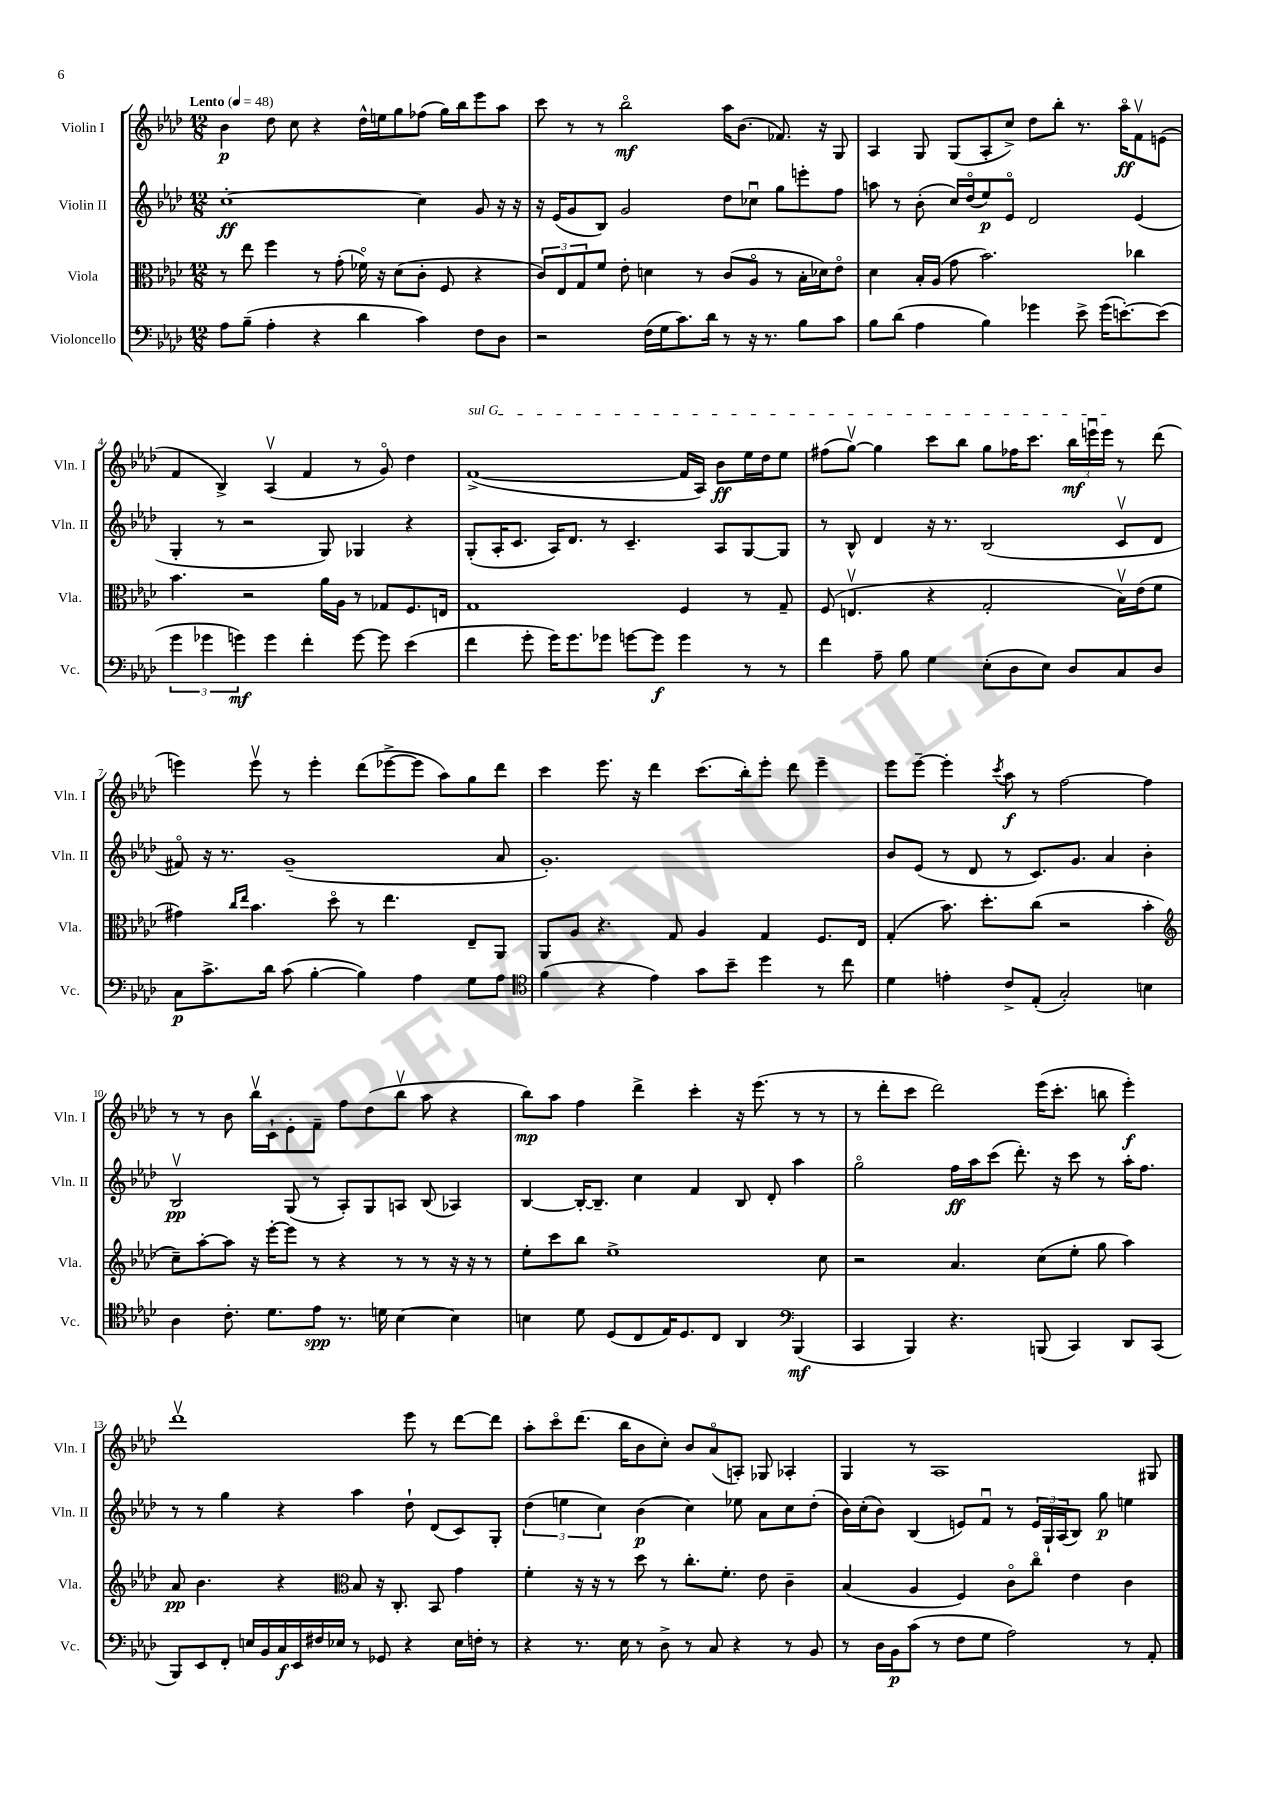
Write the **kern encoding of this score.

**kern	**dynam	**kern	**dynam	**kern	**dynam	**kern	**dynam
*part4	*part4	*part3	*part3	*part2	*part2	*part1	*part1
*staff4	*staff4	*staff3	*staff3	*staff2	*staff2	*staff1	*staff1
*I"Violoncello	*	*I"Viola	*	*I"Violin II	*	*I"Violin I	*
*I'Vc.	*	*I'Vla.	*	*I'Vln. II	*	*I'Vln. I	*
*clefF4	*	*clefC3	*	*clefG2	*	*clefG2	*
*k[b-e-a-d-]	*	*k[b-e-a-d-]	*	*k[b-e-a-d-]	*	*k[b-e-a-d-]	*
*M12/8	*	*M12/8	*	*M12/8	*	*M12/8	*
*MM48	*	*MM48	*	*MM48	*	*MM48	*
=1	=1	=1	=1	=1	=1	=1	=1
!	!	!	!	!	!	!LO:TX:a:B:t=Lento	!
8A-\L	.	8r	.	[1cc'	ff	4b-\	p
(8B-~\J	.	8ee-\	.	.	.	.	.
4A-'\	.	4ff\	.	.	.	8dd-\	.
.	.	.	.	.	.	8cc\	.
4r	.	8r	.	.	.	4r	.
.	.	(8g'\	.	.	.	.	.
4d-\	.	16f-X\)	.	.	.	16dd-^^\LL	.
.	.	16r	.	.	.	16een\J	.
.	.	(8d-\L	.	.	.	8gg\	.
4c\)	.	8c'\J	.	4cc\]	.	(8ff-X\J	.
.	.	8F/	.	.	.	16gg\LL)	.
.	.	.	.	.	.	16bb-\J	.
8F\L	.	4r	.	8g/	.	8eee-\	.
8D-\J	.	.	.	16r	.	8aa-\J	.
.	.	.	.	16r	.	.	.
=2	=2	=2	=2	=2	=2	=2	=2
2r	.	12c/L)	.	16r	.	8ccc\	.
.	.	.	.	(16e-/KL	.	.	.
.	.	12E-/	.	.	.	.	.
.	.	.	.	8g/	.	8r	.
.	.	12G/	.	.	.	.	.
.	.	8f/J	.	8B-/J)	.	8r	.
.	.	8e-'\	.	2g/	.	2bb-\	mf
(16F\LL	.	4dn\	.	.	.	.	.
16G\J	.	.	.	.	.	.	.
8.c\)	.	.	.	.	.	.	.
.	.	8r	.	.	.	.	.
16d-\Jk	.	.	.	.	.	.	.
8r	.	(8c/L	.	8dd-\L	.	16aa-\KL	.
.	.	.	.	.	.	(8.b-\J	.
16r	.	8A-/J	.	8cc-Xu\J	.	.	.
8.r	.	.	.	.	.	.	.
.	.	8r	.	8gg\L	.	8.f-X/)	.
8B-\L	.	16B-'\LL	.	8eeen'\	.	.	.
.	.	16d-X\J)	.	.	.	16r	.
8c\J	.	8e-\J	.	8ff\J	.	8G/	.
=3	=3	=3	=3	=3	=3	=3	=3
8B-\L	.	4d-\	.	8aan\	.	4A-/	.
(8d-\J	.	.	.	8r	.	.	.
4A-\	.	16B-'/LL	.	(8b-'\	.	8G/	.
.	.	(16A-/JJ	.	.	.	.	.
.	.	8g\	.	16cc/LL)	.	(8G/L	.
.	.	.	.	(16dd-/J	.	.	.
4B-\)	.	2.b-\)	.	8ee-/)	p	8A-'/	.
.	.	.	.	8e-/J	.	8cc^/J)	.
4g-X\	.	.	.	2d-/	.	8dd-\L	.
.	.	.	.	.	.	8bb-'\J	.
8e-^\	.	.	.	.	.	8.r	.
(16g-\KL	.	.	.	.	.	.	.
[8.en'\)	.	.	.	.	.	16aa-\KL	ff
.	.	4cc-X\	.	(4e-/	.	8fv\	.
(8e\J]	.	.	.	.	.	(8en\J	.
!!LO:LB:g=z
=4	=4	=4	=4	=4	=4	=4	=4
6g\	.	4.b-\	.	4G'/	.	4f/	.
6g-X\	.	.	.	.	.	.	.
.	.	.	.	8r	.	4B-^/)	.
6gn\)	mf	.	.	.	.	.	.
.	.	2r	.	2r	.	.	.
4g\	.	.	.	.	.	(4A-v/	.
4f'\	.	.	.	.	.	4f/	.
.	.	16a-\LL	.	8G/)	.	.	.
.	.	16A-\JJ	.	.	.	.	.
[8g\	.	8r	.	4G-X/	.	8r	.
8g\]	.	8G-X/L	.	.	.	8g/)	.
(4e-\	.	8.F/	.	4r	.	4dd-\	.
.	.	16En/Jk	.	.	.	.	.
=5	=5	=5	=5	=5	=5	=5	=5
!	!	!	!	!	!	!LO:TX:a:i:t=sul G	!
4f\	.	1G	.	(8G'/L	.	([1f^	.
.	.	.	.	16A-'/K	.	.	.
.	.	.	.	8.c/J	.	.	.
8g'\	.	.	.	.	.	.	.
16g\KL)	.	.	.	16A-/KL)	.	.	.
8.g\	.	.	.	8.d-/J	.	.	.
8g-X\J	.	.	.	8r	.	.	.
[8gn\L	.	.	.	4.c~/	.	.	.
8g\J]	f	.	.	.	.	.	.
4g\	.	4F/	.	.	.	16f/LL]	.
.	.	.	.	.	.	16A-/JJ)	.
.	.	.	.	8A-/L	.	8b-\L	ff
8r	.	8r	.	[8G/	.	16ee-\L	.
.	.	.	.	.	.	16dd-\J	.
8r	.	8G~/	.	8G/J]	.	8ee-\J	.
=6	=6	=6	=6	=6	=6	=6	=6
4f\	.	(8F/	.	8r	.	(8ff#X\L	.
.	.	4.Env/	.	8B-^^/	.	[8ggv\J)	.
8A-~\	.	.	.	4d-/	.	4gg\]	.
8B-\	.	.	.	.	.	.	.
4G\	.	4r	.	16r	.	8ccc\L	.
.	.	.	.	8.r	.	.	.
.	.	.	.	.	.	8bb-\J	.
(8E-'\L	.	2G'/	.	(2B-/	.	8gg\L	.
8D-\	.	.	.	.	.	16ff-X\K	.
.	.	.	.	.	.	8.ccc\J	.
8E-\J)	.	.	.	.	.	.	.
8D-/L	.	.	.	.	.	24bb-\LL	mf
.	.	.	.	.	.	24eeenu\	.
.	.	.	.	.	.	24eee\JJ	.
8C/	.	16B-v\LL)	.	8cv/L	.	8r	.
.	.	(16e-\J	.	.	.	.	.
8D-/J	.	8f\J	.	8d-/J	.	(8ddd-\	.
!!LO:LB:g=z
=7	=7	=7	=7	=7	=7	=7	=7
8C\L	p	4g#X\)	.	8f#X/)	.	4eeen\)	.
8.c^\	.	.	.	16r	.	.	.
.	.	.	.	8.r	.	.	.
.	.	16qqcc/LL	.	.	.	.	.
.	.	16qqee-/JJ	.	.	.	.	.
.	.	4.b-\	.	.	.	8eeev\	.
16d-\Jk	.	.	.	.	.	.	.
(8c\	.	.	.	(1g~	.	8r	.
[4B-'\	.	.	.	.	.	4eee'\	.
.	.	8dd-\	.	.	.	.	.
4B-\])	.	8r	.	.	.	(8ddd-\L	.
.	.	4.ee-\	.	.	.	[8eee-X^\	.
4A-\	.	.	.	.	.	8eee-\J]	.
.	.	.	.	.	.	8aa-\L)	.
8G\L	.	8E-~/L	.	.	.	8gg\	.
8A-\J	.	8AA-/J	.	8a-/	.	8ddd-\J	.
=8	=8	=8	=8	=8	=8	=8	=8
*clefC4	*	*	*	*	*	*	*
(4f\	.	8AA-/L	.	1.g')	.	4ccc\	.
.	.	8A-/J	.	.	.	.	.
4r	.	4.r	.	.	.	8.eee-\	.
.	.	.	.	.	.	16r	.
4e-\)	.	.	.	.	.	4ddd-\	.
.	.	8G/	.	.	.	.	.
8g\L	.	4A-/	.	.	.	(8.ccc\L	.
8b-~\J	.	.	.	.	.	.	.
.	.	.	.	.	.	16bb-'\k)	.
4dd-\	.	4G/	.	.	.	8eee-'\J	.
.	.	.	.	.	.	8ddd-\	.
8r	.	8.F/L	.	.	.	4eee-~\	.
8cc\	.	.	.	.	.	.	.
.	.	16E-/Jk	.	.	.	.	.
=9	=9	=9	=9	=9	=9	=9	=9
4d-\	.	(4G'/	.	8b-/L	.	8eee-\L	.
.	.	.	.	(8e-/J	.	[8eee-~\J	.
4en'\	.	8.b-\)	.	8r	.	4eee-'\]	.
.	.	.	.	8d-/	.	.	.
.	.	8.dd-'\L	.	.	.	.	.
.	.	.	.	.	.	8qccc/	.
8c^/L	.	.	.	8r	.	8aa-\	f
(8E-'/J	.	(8cc\J	.	8.c/L)	.	8r	.
2G'/)	.	2r	.	.	.	[2ff\	.
.	.	.	.	8.g/J	.	.	.
.	.	.	.	4a-/	.	.	.
4Bn\	.	4b-'\	.	4b-'\	.	4ff\]	.
!!LO:LB:g=z
=10	=10	=10	=10	=10	=10	=10	=10
*	*	*clefG2	*	*	*	*	*
4A-\	.	8cc~\L)	.	2B-v/	pp	8r	.
.	.	[8aa-'\	.	.	.	8r	.
8.c'\	.	8aa-\J]	.	.	.	8b-\	.
.	.	16r	.	.	.	16bb-v\LL	.
8.d-\L	.	[16eee-'\KL	.	.	.	16c`\J	.
.	.	8eee-\J]	.	(8G/	.	8e-'\	.
8e-\J	spp	8r	.	8r	.	8f~\J	.
8.r	.	4r	.	8A-'/L)	.	8ff\L	.
.	.	.	.	8G/	.	(8dd-\	.
16dn\	.	.	.	.	.	.	.
[4B-\	.	8r	.	8An/J	.	8bb-v\J	.
.	.	8r	.	(8B-/	.	8aa-\	.
4B-\]	.	16r	.	4A-X/)	.	4r	.
.	.	16r	.	.	.	.	.
.	.	8r	.	.	.	.	.
=11	=11	=11	=11	=11	=11	=11	=11
4Bn\	.	8ee-'\L	.	[4B-/	.	8bb-\L)	mp
.	.	8ccc\	.	.	.	8aa-\J	.
8d-\	.	8bb-\J	.	16B-'/KL_	.	4ff\	.
.	.	.	.	8.B-~/J]	.	.	.
(8D-/L	.	1ee-^	.	.	.	.	.
8C/	.	.	.	4cc\	.	4ddd-^\	.
16E-/K)	.	.	.	.	.	.	.
8.D-/	.	.	.	.	.	.	.
.	.	.	.	4f/	.	4ccc'\	.
8C/J	.	.	.	.	.	.	.
4AA-/	.	.	.	8B-/	.	16r	.
.	.	.	.	.	.	(8.eee-\	.
.	.	.	.	8d-'/	.	.	.
*clefF4	*	*	*	*	*	*	*
(4BBB-/	mf	.	.	4aa-\	.	8r	.
.	.	8cc\	.	.	.	8r	.
=12	=12	=12	=12	=12	=12	=12	=12
4CC/	.	2r	.	2gg\	.	8r	.
.	.	.	.	.	.	8ddd-'\L	.
4BBB-/)	.	.	.	.	.	8ccc\J	.
.	.	.	.	.	.	2ddd-\)	.
4.r	.	4.a-/	.	16ff\LL	ff	.	.
.	.	.	.	16aa-\J	.	.	.
.	.	.	.	(8ccc\J	.	.	.
.	.	.	.	8.ddd-'\)	.	.	.
(8BBBn/	.	(8cc\L	.	.	.	(16eee-\KL	.
.	.	.	.	16r	.	8.ccc'\J	.
4CC/)	.	8ee-'\J	.	8ccc\	.	.	.
.	.	8gg\	.	8r	.	8bbn\	.
8DD-/L	.	4aa-\)	.	16aa-'\KL	.	4eee-'\)	f
.	.	.	.	8.ff\J	.	.	.
(8CC/J	.	.	.	.	.	.	.
!!LO:LB:g=z
=13	=13	=13	=13	=13	=13	=13	=13
8BBB-/L)	.	8a-/	pp	8r	.	1ddd-v	.
8EE-/	.	4.b-\	.	8r	.	.	.
8FF'/J	.	.	.	4gg\	.	.	.
16En/LL	.	.	.	.	.	.	.
16BB-/	.	.	.	.	.	.	.
16C/	f	4r	.	4r	.	.	.
16EE-/	.	.	.	.	.	.	.
16F#X/	.	.	.	.	.	.	.
16E-X/JJ	.	.	.	.	.	.	.
*	*	*clefC3	*	*	*	*	*
8r	.	8B-/	.	4aa-\	.	.	.
8GG-X/	.	16r	.	.	.	.	.
.	.	8.C'/	.	.	.	.	.
4r	.	.	.	8dd-`\	.	8eee-\	.
.	.	8BB-/	.	(8d-/L	.	8r	.
16E-\LL	.	4g\	.	8c/)	.	[8ddd-\L	.
16Fn'\JJ	.	.	.	.	.	.	.
8r	.	.	.	8G'/J	.	8ddd-\J]	.
=14	=14	=14	=14	=14	=14	=14	=14
4r	.	4f'\	.	(6dd-\	.	8aa-'\L	.
.	.	.	.	.	.	8ccc\	.
.	.	.	.	6een\	.	.	.
8.r	.	16r	.	.	.	(8.ddd-\J	.
.	.	16r	.	.	.	.	.
.	.	.	.	6cc\)	.	.	.
.	.	8r	.	.	.	.	.
16E-\	.	.	.	.	.	16bb-\KL	.
8r	.	8dd-\	.	(4b-\	p	8b-\	.
8D-^\	.	8r	.	.	.	8cc'\J)	.
8r	.	8.cc'\L	.	4cc\)	.	8b-/L	.
8C/	.	.	.	.	.	(8a-/	.
.	.	8.f'\J	.	.	.	.	.
4r	.	.	.	8ee-X\	.	8An'/J)	.
.	.	8e-\	.	8a-\L	.	8G-X/	.
8r	.	4c~\	.	8cc\	.	4A-X'/	.
8BB-/	.	.	.	(8dd-'\J	.	.	.
=15	=15	=15	=15	=15	=15	=15	=15
8r	.	(4B-/	.	16b-\LL)	.	4G/	.
.	.	.	.	(16cc'\J	.	.	.
16D-\LL	.	.	.	8b-\J)	.	.	.
16BB-\J	p	.	.	.	.	.	.
(8c\J	.	4A-/	.	(4B-/	.	8r	.
8r	.	.	.	.	.	1A-	.
8F\L	.	4F/)	.	8en/L)	.	.	.
8G\J	.	.	.	8fu/J	.	.	.
2A-\)	.	8c\L	.	8r	.	.	.
.	.	8cc\J	.	24e/LL	.	.	.
.	.	.	.	24G`/	.	.	.
.	.	.	.	(24A-/J	.	.	.
.	.	4e-\	.	8B-/J)	.	.	.
.	.	.	.	8gg\	p	.	.
8r	.	4c\	.	4een\	.	.	.
8AA-'/	.	.	.	.	.	8G#X/	.
==	==	==	==	==	==	==	==
*-	*-	*-	*-	*-	*-	*-	*-
